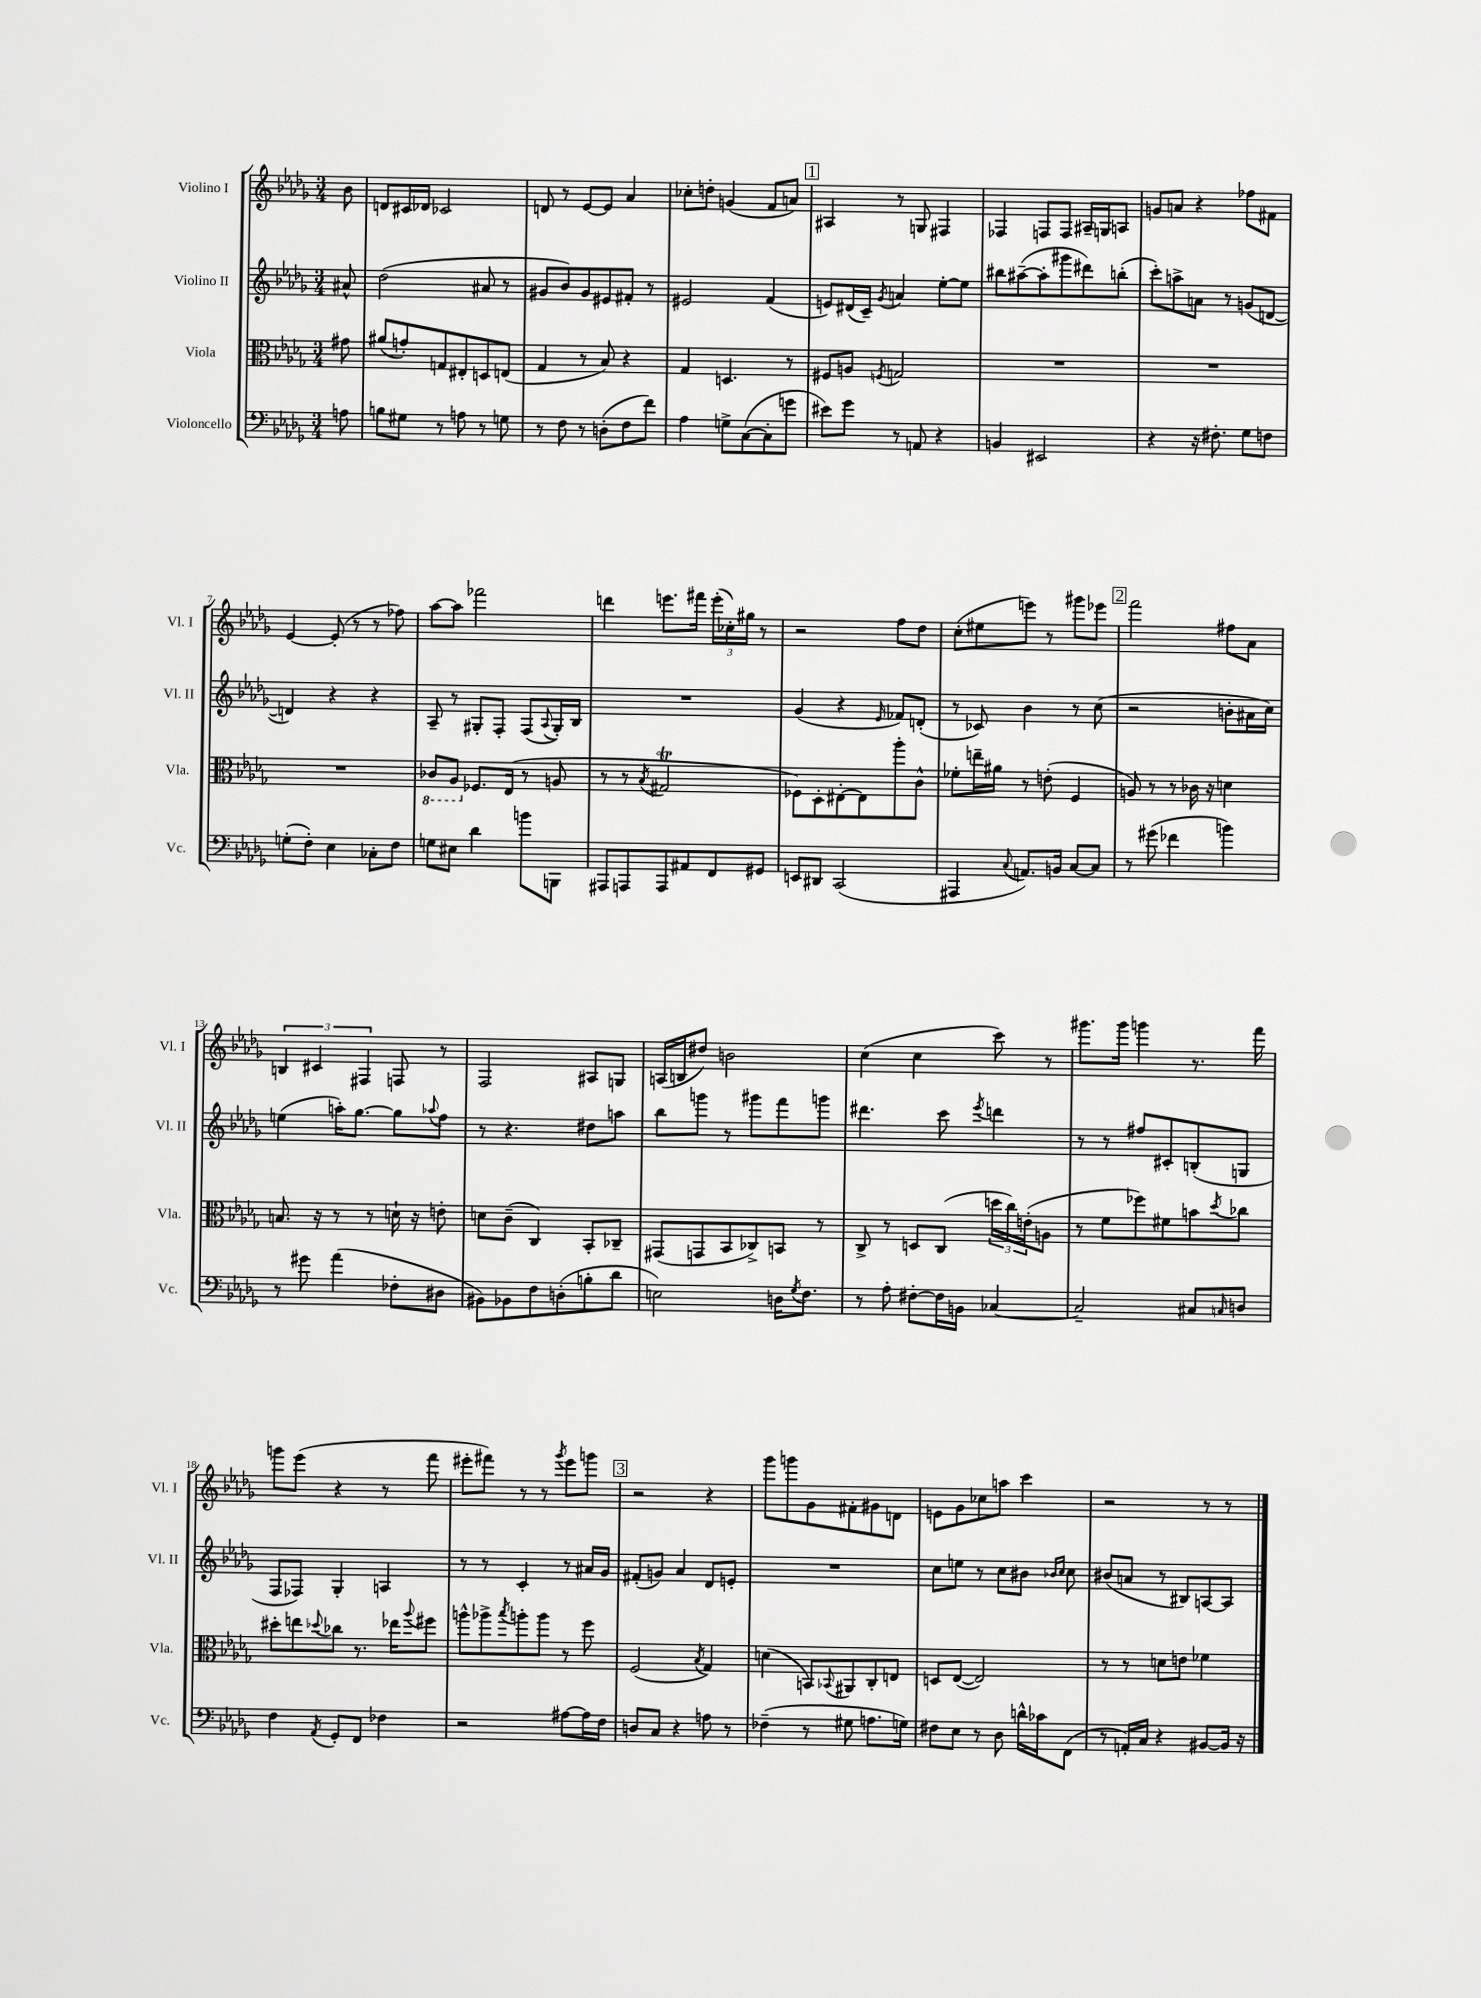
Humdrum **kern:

**kern	**kern	**kern	**kern
*staff4	*staff3	*staff2	*staff1
*clefF4	*clefC3	*clefG2	*clefG2
*k[b-e-a-d-g-]	*k[b-e-a-d-g-]	*k[b-e-a-d-g-]	*k[b-e-a-d-g-]
*M3/4	*M3/4	*M3/4	*M3/4
8A	8g#	8a#^^	8b-
=	=	=	=
8B	(8a#	(2dd-	8d
8G#	8g')	.	16c#
.	.	.	16d-
8r	8G	.	2c-
8A	8E#'	.	.
8r	8D	8a#	.
8G	(8E	8r	.
=	=	=	=
8r	4G-	8g#	8d
8F	.	8b-)	8r
8r	8r	8g#	[8e-
(8D'	8B-)	8e#	8e-]
8F	4r	8f#'	4a-
8f)	.	8r	.
=	=	=	=
4A-	4G-	2e#	8cc-'
.	.	.	8dd'
8G^	4.D	.	(4g
([8C	.	.	.
8C']	.	(4f	8f
8g	8r	.	8a)
=	=	=	=
8e#)	8F#	8e)	4A#
8g-	8A	(16d#	.
.	.	16c~)	.
.	8qF	8qg-	.
8r	2G	4a	8r
8AA	.	.	8G
4r	.	[8ee-'	4F#
.	.	8ee-]	.
=	=	=	=
4BB	2.r	8bb#	4F-
.	.	([8aa#~	.
2EE#	.	8aa#']	8F
.	.	8ggg#	8F
.	.	8ddd#)	16A#~
.	.	.	16G
.	.	(8bb'	8A
=	=	=	=
4r	2.r	8ccc')	8g
.	.	8aa^	8a
16r	.	8a	4r
8.F#'	.	.	.
.	.	8r	.
8G-	.	(8g	8ff-
8F	.	[8d	8f#
=	=	=	=
(8G'	2.r	4d])	[4e-
8F')	.	.	.
4E-	.	4r	(8e-']
.	.	.	8r
8C-'	.	4r	8r
8F	.	.	8ff-)
=	=	=	=
8G	8C-	8A-~	[8aa-
8E#	8AA-	8r	8aa-]
4d-	8.F-	8G#'	2fff-
.	.	8F'	.
.	(16E-	.	.
8b	8r	(8F	.
.	.	8qqA-	.
8BBB	8A	16G#')	.
.	.	16B-	.
=	=	=	=
8AAA#	8r	2.r	4ddd
8AAA	8r	.	.
.	8qB-	.	.
8AAA	2G#	.	8.eee
8AA#	.	.	.
.	.	.	16fff#
8FF	.	.	(24eee'
.	.	.	24cc-')
.	.	.	24gg#
8GG#	.	.	8r
=	=	=	=
8EE	8F-)	(4g-	2r
8DD#	8D-'	.	.
(2CC	[8E#'	4r	.
.	8E#]	.	.
.	.	16qqe-	.
.	8aa-'	8f-)	8ff
.	8c^^	(8d'	8dd-
=	=	=	=
4AAA#	8f-'	8r	(8cc'
.	16ee~	8c-)	8ee#
.	16a#	.	.
8qqC	.	.	.
8.AA)	8r	4b-	8eee)
.	(8e'	.	8r
16BB	.	.	.
[8C	4F	8r	8ggg#
8C]	.	(8cc	8eee-
=	=	=	=
8r	8A)	2r	2fff
(8g#	8r	.	.
4f-	8r	.	.
.	16c-	.	.
.	16r	.	.
4b)	4d	8b'	8ff#
.	.	16a#	8a-
.	.	16cc)	.
=	=	=	=
8r	8.B	(4ee	6B
8g#	.	.	.
.	.	.	6c#
.	16r	.	.
(4a-	8r	16aa')	.
.	.	[8.gg-	.
.	.	.	6F#
.	8r	.	.
8F-'	16d`	8gg-]	8F
.	16r	.	.
.	.	8qqaa-	.
8D#	8e'	8ff	8r
=	=	=	=
8BB#)	8d	8r	2F
8BB-	(8c~	4.r	.
8F	4C)	.	.
(8D'	.	.	.
8B'	8BB-'	8dd#	8A#
8d-	8C-~	8aa	8G
=	=	=	=
2E)	(8GG#	8bb-	(16A
.	.	.	16B
.	8GG	8ggg	8dd#)
.	8BB-	8r	2b
.	8C-^)	8ggg#	.
16D	8BB	8fff	.
8qG-	.	.	.
8.F	.	.	.
.	8r	8ggg	.
=	=	=	=
8r	8C^	4.ddd#	(4cc
8A-'	8r	.	.
[8F#'	8D	.	4cc
16F#]	(8C	8ccc	.
16BB	.	.	.
.	.	8qeee-	.
[4C-	24dd	4ddd	8ccc)
.	24cc)	.	.
.	(24e'	.	.
.	8A	.	8r
=	=	=	=
2C-~]	8r	8r	8.ggg#
.	8f	8r	.
.	.	.	16ggg#
.	8ff-)	8ff#	4ggg
.	8f#	8c#'	.
8C#	8b	(8B'	8.r
16qqC	8qdd-	.	.
8D	8cc-	8G	.
.	.	.	16fff
=	=	=	=
4F	8dd#'	8F	8ggg
.	8ee	8F-)	(8eee-
8qAA-	8qqdd-	.	.
8GG-'	8cc-	4G-'	4r
8FF	8.r	.	.
4F-	.	4A	8r
.	16ee-	.	.
.	8qqaa-	.	.
.	8ff#	.	8fff
=	=	=	=
2r	8aa^^	8r	8eee#'
.	8aa-^	8r	8fff#)
.	8qbb-	.	.
.	8aa'	4c'	8r
.	8aa	.	8r
.	.	.	8qggg-
[8A#	8r	8r	8eee#
16A#]	8ff	16a#	8ggg
16F	.	16g-	.
=	=	=	=
8D	(2F	(8f#'	2r
8C	.	8g)	.
4r	.	4a-	.
.	8qB-	.	.
8A	4G-)	8d-	4r
8r	.	8e'	.
=	=	=	=
(4F-~	(4d	2.r	8ggg-
.	.	.	8ggg
8r	8BB)	.	8g-
.	8qqBB-	.	.
8G#	8AA#	.	8f#'
8.A	8C'	.	8g#
.	8E	.	8d
16G)	.	.	.
=	=	=	=
8F#	8D	8cc	8e
8E-	([8E-	8ee	8g-
8r	2E-])	8r	8cc-
8D-	.	8cc	8aa
16d^^	.	8b#	4ccc
16c-	.	.	.
.	.	16qqb-	.
.	.	16qqcc	.
(8FF	.	8cc	.
=	=	=	=
8r	8r	(8b#	2r
16AA')	8r	8a	.
16C	.	.	.
4r	8d	8r	.
.	8e	8B#)	.
[8BB#	4f-	[8A	8r
16BB#]	.	8A]	8r
16r	.	.	.
==	==	==	==
*-	*-	*-	*-
